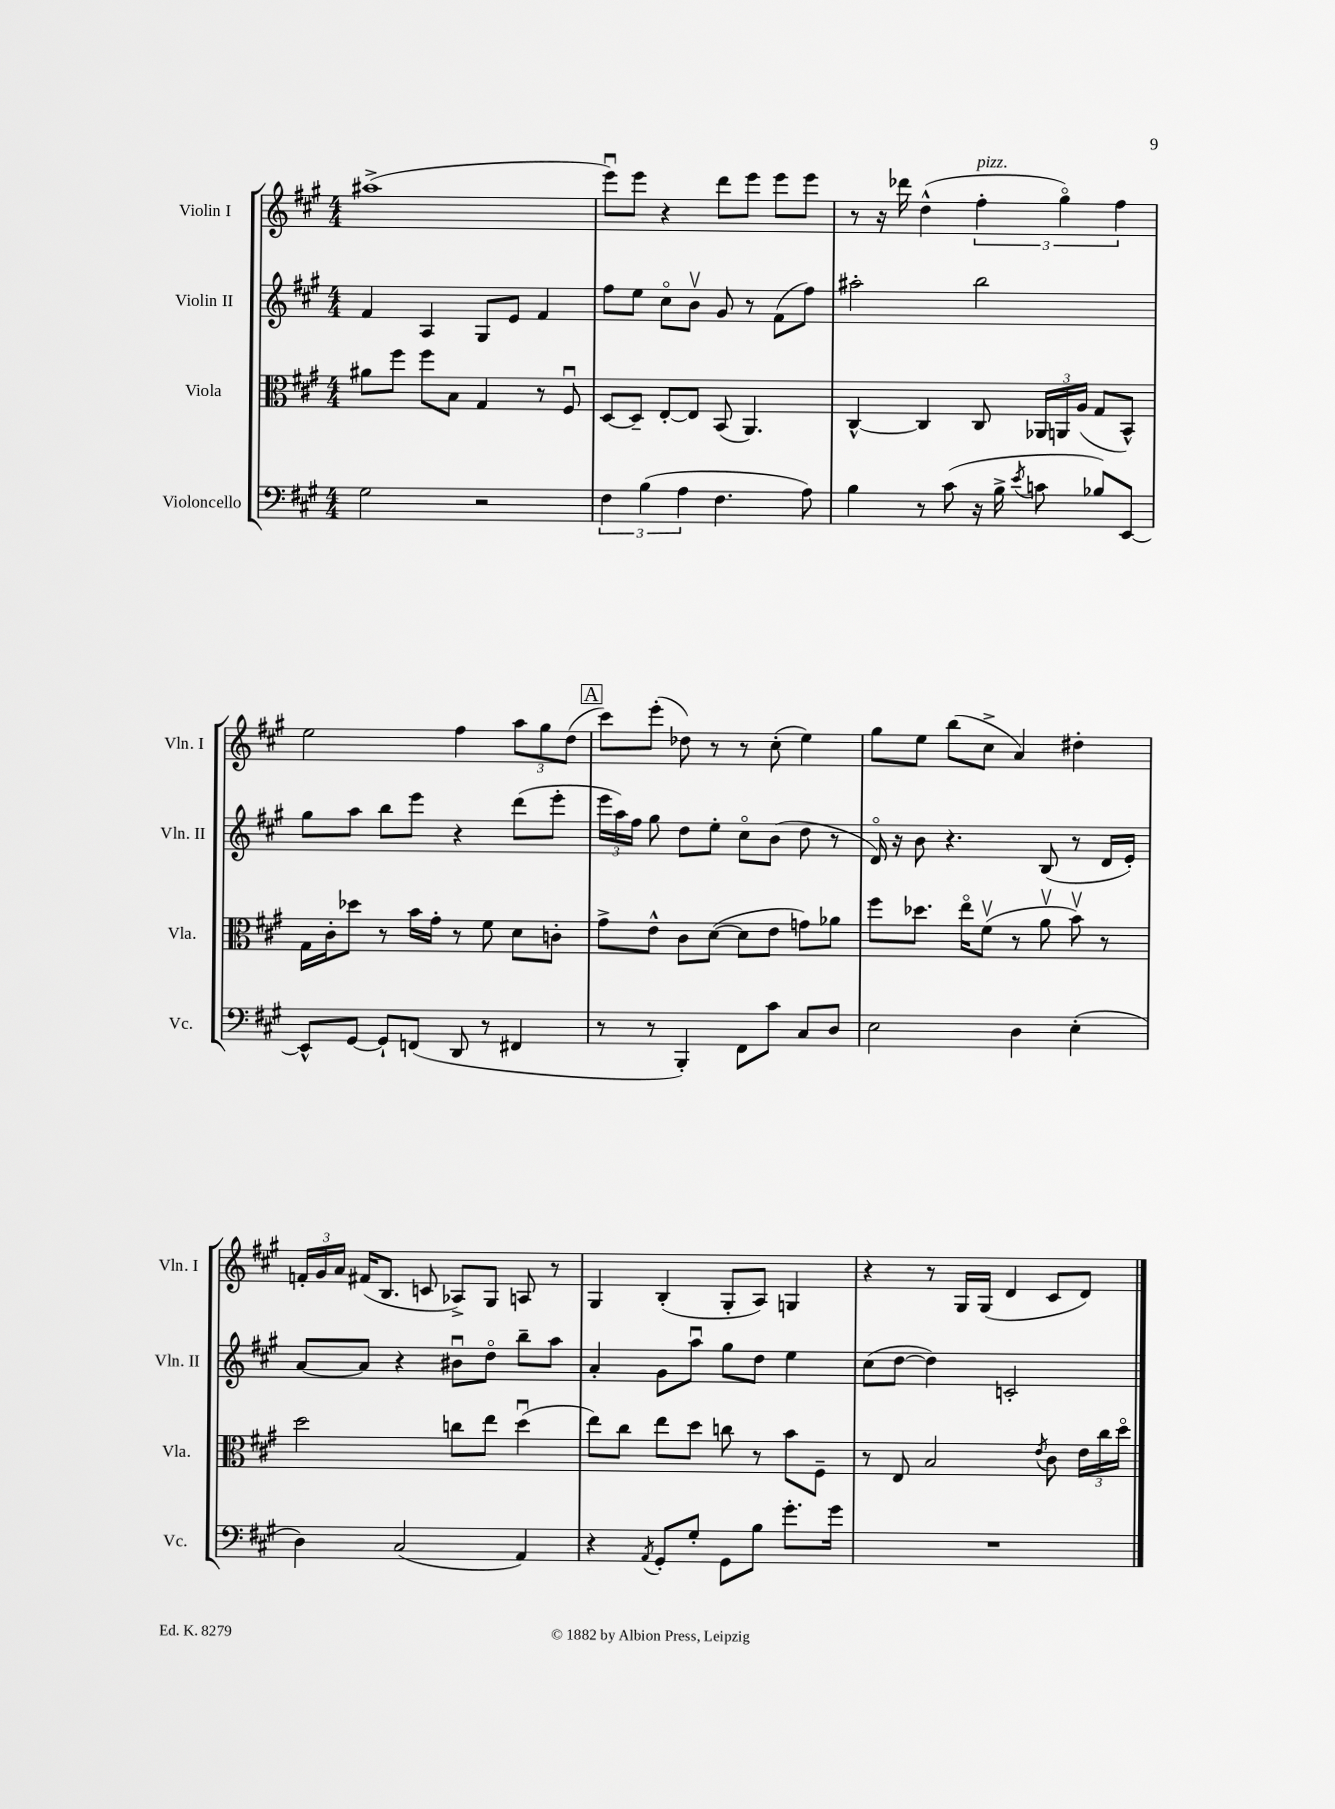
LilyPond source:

<<
\new StaffGroup <<
\new Staff = "s0" \with { instrumentName = "Violin I" shortInstrumentName = "Vln. I" } {
    \clef treble \key a \major \numericTimeSignature \time 4/4
    \autoBeamOff ais''1->( |
    e'''8[\downbow) e'''8] r4 d'''8[ e'''8] e'''8[ e'''8] |
    r8 r16 des'''16 d''4-^( \tuplet 3/2 { fis''4-.^\markup { \italic "pizz." } gis''4\flageolet) fis''4 } |
    e''2 fis''4 \tuplet 3/2 { a''8[ gis''8 d''8]( } |
    \mark \markup { \box "A" } cis'''8[) e'''8]-.( des''8) r8 r8 cis''8-.( e''4) |
    gis''8[ e''8] b''8[( cis''8]-> a'4) dis''4-. |
    \tuplet 3/2 { f'16[-. gis'16 a'16] } fis'16[( b8.] c'8 aes8[->) gis8] a8 r8 |
    gis4 b4-.( gis8[-. a8]) g4 |
    r4 r8 gis16[ gis16]( d'4 cis'8[ d'8]) \bar "|." |
}
\new Staff = "s1" \with { instrumentName = "Violin II" shortInstrumentName = "Vln. II" } {
    \clef treble \key a \major \numericTimeSignature \time 4/4
    \autoBeamOff fis'4 a4 gis8[ e'8] fis'4 |
    fis''8[ e''8] cis''8[\flageolet b'8]\upbow gis'8 r8 fis'8[( fis''8]) |
    ais''2-. b''2 |
    gis''8[ a''8] b''8[ e'''8] r4 d'''8[( e'''8]-. |
    \mark \markup { \box "A" } \tuplet 3/2 { e'''16[ a''16) fis''16] } gis''8 d''8[ e''8]-. cis''8[\flageolet b'8]( d''8 r8 |
    d'16\flageolet) r16 b'8 r4. b8( r8 d'16[ e'16]-.) |
    a'8[~ a'8] r4 bis'8[\downbow d''8]\flageolet b''8[-- a''8] |
    a'4-. gis'8[ a''8]\downbow gis''8[ d''8] e''4 |
    cis''8[( d''8]~ d''4) c'2-. \bar "|." |
}
\new Staff = "s2" \with { instrumentName = "Viola" shortInstrumentName = "Vla." } {
    \clef alto \key a \major \numericTimeSignature \time 4/4
    \autoBeamOff ais'8[ fis''8] fis''8[ b8] gis4 r8 fis8\downbow |
    d8[~ d8]-- e8[~-. e8] b,8( a,4.) |
    cis4~-^ cis4 cis8 \tuplet 3/2 { aes,16[ a,16 a16]( } gis8[ b,8]-^) |
    gis16[ cis'16-. des''8] r8 b'16[ gis'16]-. r8 fis'8 d'8[ c'8]-. |
    \mark \markup { \box "A" } gis'8[-> e'8]-^ cis'8[ d'8]~( d'8[ e'8] g'8[) aes'8] |
    fis''8[ des''8.] e''16[\flageolet fis'8]\upbow( r8 a'8\upbow b'8\upbow) r8 |
    d''2 c''8[ e''8] d''4\downbow( |
    e''8[) cis''8] e''8[ d''8] c''8 r8 b'8[ fis8]-- |
    r8 e8 b2 \acciaccatura { e'8 } cis'8 \tuplet 3/2 { e'16[ cis''16 d''16]\flageolet } \bar "|." |
}
\new Staff = "s3" \with { instrumentName = "Violoncello" shortInstrumentName = "Vc." } {
    \clef bass \key a \major \numericTimeSignature \time 4/4
    \autoBeamOff gis2 r2 |
    \tuplet 3/2 { fis4 b4( a4 } fis4. a8) |
    b4 r8 cis'8( r16 b16-> \acciaccatura { e'8 } c'8 bes8[) e,8]~ |
    e,8[-^ gis,8]~ gis,8[-! f,8]( d,8 r8 fis,4 |
    \mark \markup { \box "A" } r8 r8 b,,4-.) fis,8[ cis'8] cis8[ d8] |
    e2 d4 e4-.( |
    d4) cis2( a,4) |
    r4 \acciaccatura { a,8 } gis,8[-. gis8]-. gis,8[ b8] gis'8.[-. gis'16] |
    R1 \bar "|." |
}
>>
>>
\layout { \context { \Score \remove "Bar_number_engraver" } }
